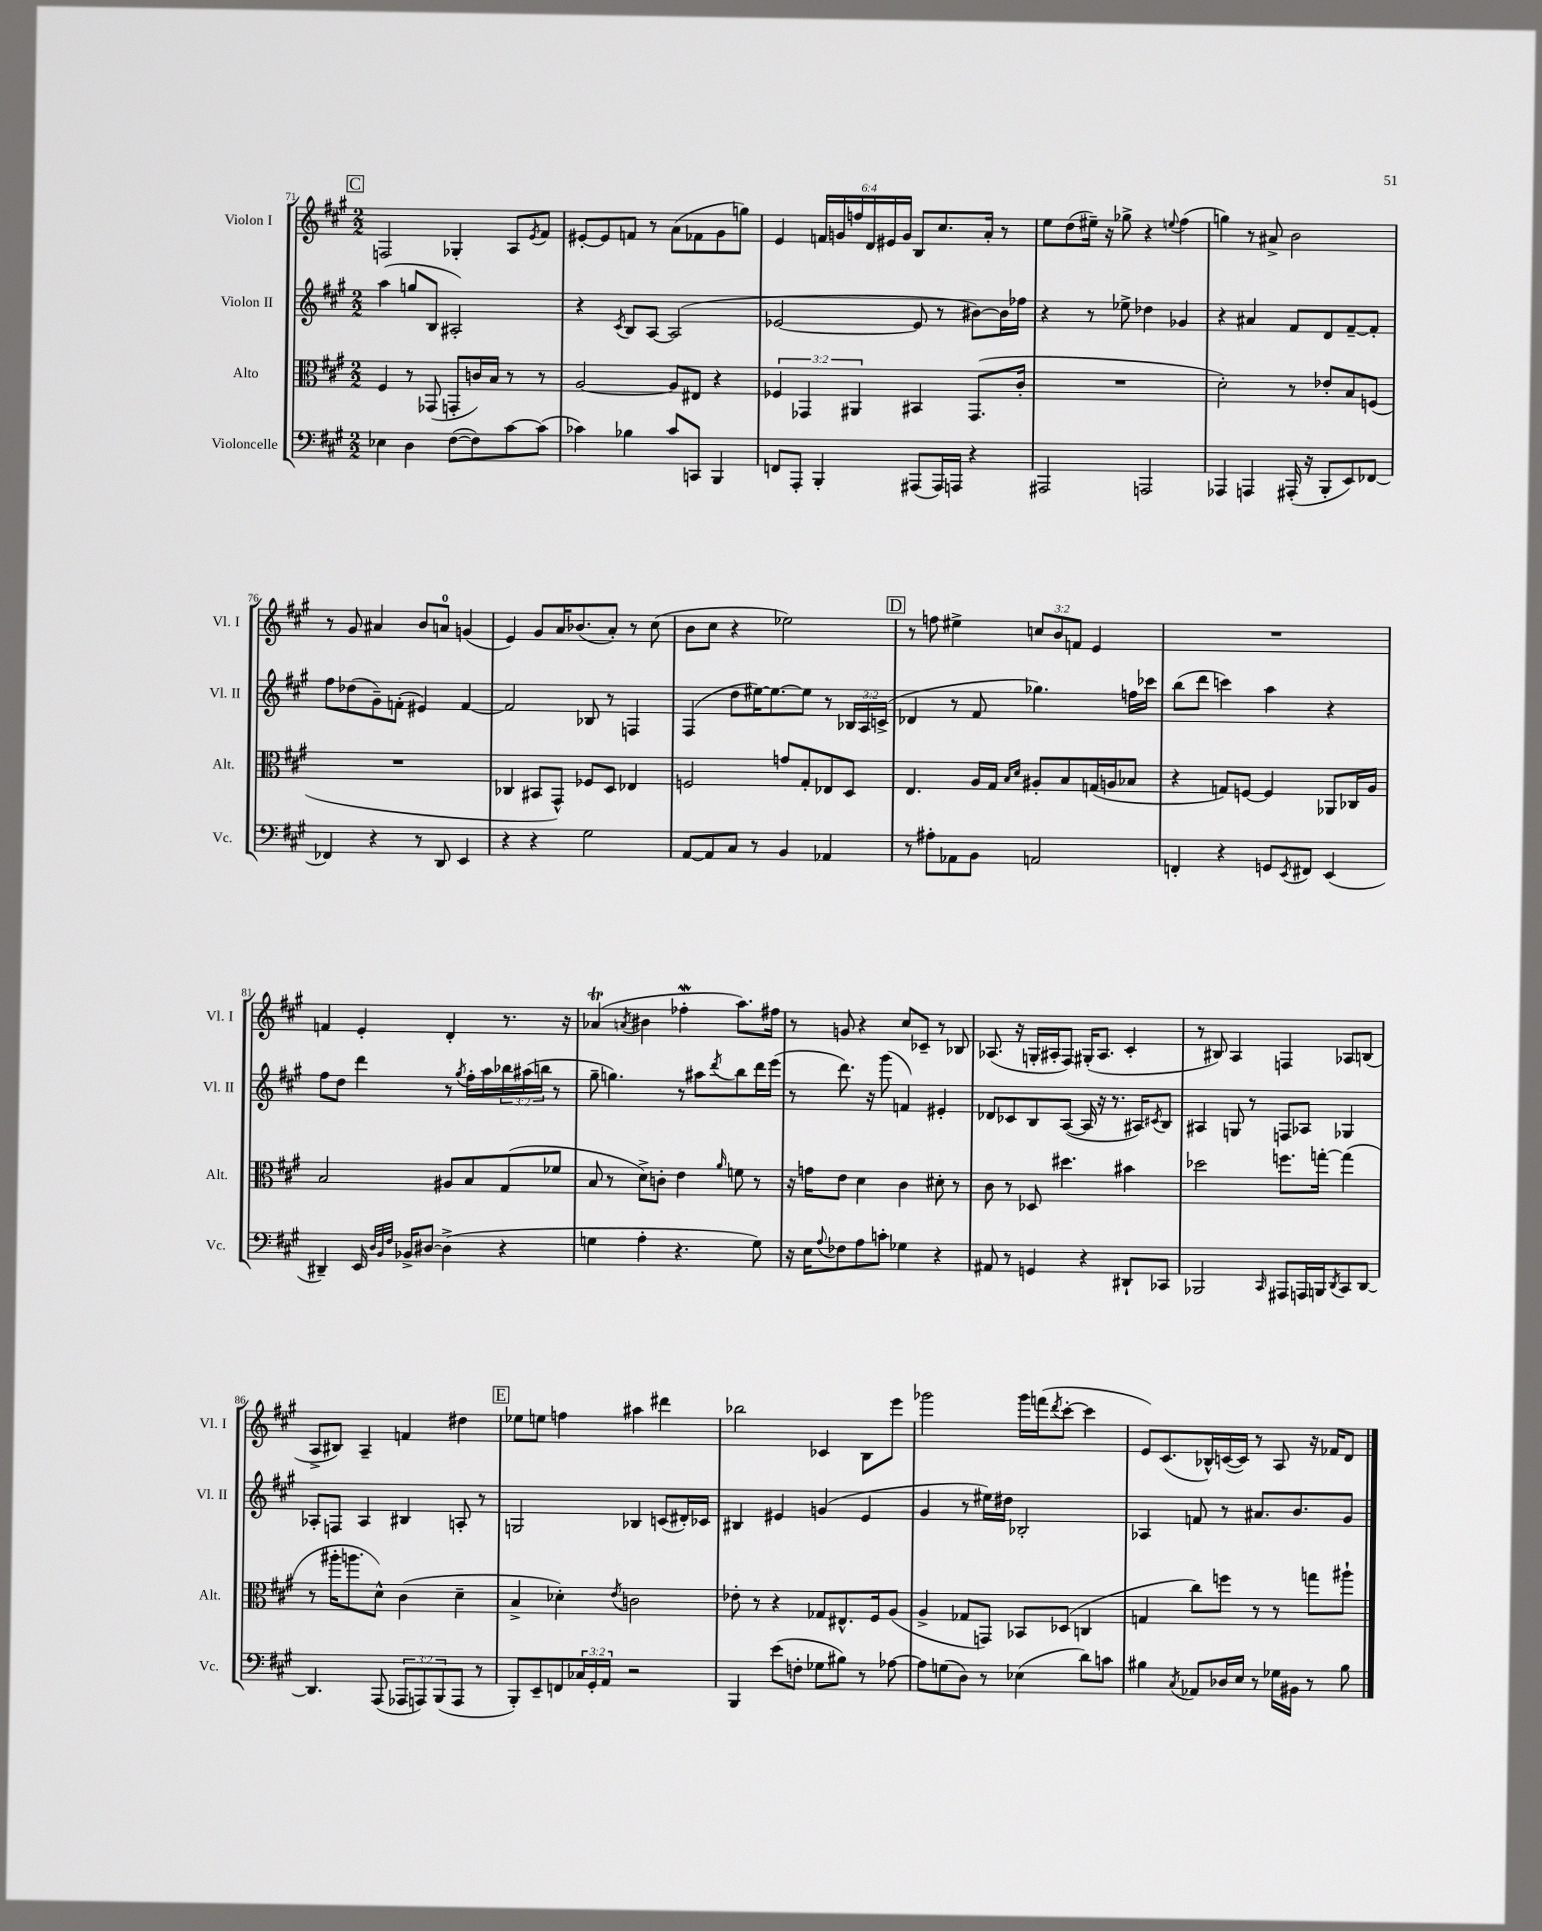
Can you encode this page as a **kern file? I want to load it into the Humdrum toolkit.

**kern	**kern	**kern	**kern
*staff4	*staff3	*staff2	*staff1
*clefF4	*clefC3	*clefG2	*clefG2
*k[f#c#g#]	*k[f#c#g#]	*k[f#c#g#]	*k[f#c#g#]
*M2/2	*M2/2	*M2/2	*M2/2
4E-	4F#	(4aa	2F
4D	8r	8gg	.
.	(8GG-	8B	.
([8F#	8GG'	2A#')	4G-'
8F#])	16c)	.	.
.	16B	.	.
[8c#	8r	.	8A
.	.	.	8qe
(8c#]	8r	.	8f#
=	=	=	=
4c-)	[2A	4r	[8e#'
.	.	.	8e#]
.	.	8qc#	.
4B-	.	8B	8f
.	.	[8A	8r
8c-	8A]	(2A]	(8a
8CC	8E#	.	8f-
4BBB	4r	.	8g#
.	.	.	8gg)
=	=	=	=
8FF	6F-	[2e-	4e
8AAA'	.	.	.
.	6GG-	.	.
4BBB'	.	.	24f
.	.	.	24g
.	6AA#	.	24ff
.	.	.	24d
.	.	.	24e#
.	.	.	24g
(8AAA#	4BB#	8e-]	8B
16AAA#)	.	8r	8.cc#
16AAA	.	.	.
4r	(8.GG-	[8b#)	.
.	.	.	16a'
.	.	16b#]	8r
.	16c#'	16ff-	.
=	=	=	=
2AAA#	1r	4r	8ee
.	.	.	(8dd
.	.	8r	16ee#~)
.	.	.	16r
.	.	8ee-^	8gg-^
2AAA	.	4dd-	4r
.	.	.	8qqee
.	.	4g-	(4ff#
=	=	=	=
4AAA-	2d')	4r	4gg)
4AAA	.	4a#	8r
.	.	.	8a#^
(16AAA#'	8r	8f#	2b
16r	.	.	.
8BBB'	8e-'	8d	.
8EE)	8B	[8f#~	.
[8FF-	(8F	8f#']	.
=	=	=	=
4FF-]	1r	8ff#	8r
.	.	(8dd-	8g#
4r	.	8g#~)	4a#
.	.	(8f'	.
8r	.	4e#)	8b
8DD	.	.	8a
4EE	.	[4f	(4g
=	=	=	=
4r	4C-	2f]	4e)
4r	8BB#	.	8g#
.	8GG#^^)	.	16a
.	.	.	(8.b-
2G#	8F-	8B-	.
.	8D	8r	8a')
.	4E-	4F	8r
.	.	.	(8cc#
=	=	=	=
[8AA	2F	(4F#	8b
8AA]	.	.	8cc#
8C#	.	8dd	4r
8r	.	[16ee#)	.
.	.	8.ee#_	.
4BB	8g	.	2ee-)
.	8G#'	8ee#]	.
4AA-	8E-	8r	.
.	8D	24B-	.
.	.	24A	.
.	.	(24c^	.
=	=	=	=
8r	4.E	4d-	8r
8A#'	.	.	8ff
8AA-	.	8r	4ee#^
8BB	16A	8f#	.
.	16G#	.	.
.	16qqB	.	.
.	16qqd	.	.
2AA	8A#'	4.gg-)	12cc
.	.	.	12b
.	8B	.	.
.	.	.	12f
.	(16G	.	4e
.	16A	.	.
.	8B-	16ff	.
.	.	16ccc-	.
=	=	=	=
4FF'	4r	(8bb	1r
.	.	8ddd	.
4r	8G)	4ccc)	.
.	[8F	.	.
8GG	4F]	4aa	.
8qEE	.	.	.
8FF#	.	.	.
(4EE	8AA-	4r	.
.	16C-	.	.
.	16A	.	.
=	=	=	=
4DD#~)	2B	8ff#	4f
.	.	8dd	.
16EE	.	4ddd	4e'
32qqD	.	.	.
32qqBB	.	.	.
32qqF#	.	.	.
16BB-^	.	.	.
[8D#	.	.	.
(4D#^]	8A#	8r	4d'
.	.	8qgg#	.
.	8B	16ff#'	.
.	.	16aa	.
4r	(8G#	24bb-	8.r
.	.	(24aa#	.
.	.	24bb	.
.	8f-	8r	.
.	.	.	16r
=	=	=	=
4G	8B	8gg#~	(4a-
.	8r	4.gg)	.
.	.	.	8qa
4A'	8d^)	.	4b#
.	8c'	.	.
4.r	4e	8r	4ff-'
.	.	8aa#	.
.	16qqa	8qddd	.
.	8f	8bb	8.aa)
8G)	8r	16ddd	.
.	.	(16eee	16ff#
=	=	=	=
16r	16r	8r	8r
16E	16g	.	.
8qqA	.	.	.
8F-	8e	8.ddd)	8g
8A	4d	.	4r
.	.	16r	.
8c'	.	(8ggg#	.
4G-	4c#	4f)	8cc#
.	.	.	8c-~
4r	8d#'	4e#'	8r
.	8r	.	8B-
=	=	=	=
8AA#	8c#	8d-	(8.A-
8r	8r	8c-	.
.	.	.	16r
4GG	8D-	8B	16G'
.	.	.	16A#'
.	4.dd#	([8A	8F#)
4r	.	16A]	(16G#'
.	.	16r	8.A#
.	.	8.r	.
8DD#`	4b#	.	4c#'
.	.	16A#)	.
.	.	8qc#	.
8CC-	.	8B	.
=	=	=	=
2BBB-	2dd-	4A#	8r
.	.	.	8B#)
.	.	8G	4A
.	.	8r	.
16qqCC#	.	.	.
8AAA#	8.ff	8F	4F
16AAA	.	8A-	.
16BBB	[16gg'	.	.
8qDD	.	.	.
8CC#	(4gg]	4G-	8A-
[8DD	.	.	(8B
=	=	=	=
4.DD]	8r	8A-'	8A^
.	16aa#'	8F	8B#)
.	8.aa	.	.
.	.	4A-	4A~
(8AAA	8d^^)	.	.
12AAA-	(4c#	4B#	4f
12AAA)	.	.	.
(12BBB	.	.	.
8AAA	4d~	8A'	4dd#
8r	.	8r	.
=	=	=	=
8BBB')	4B^	2G	8ee-
8EE~	.	.	8ee
8FF	4d-')	.	4ff
24C-	.	.	.
24GG#'	.	.	.
24AA	.	.	.
.	8qe	.	.
2r	2c	4B-	4aa#
.	.	(8c	4ddd#
.	.	16d#')	.
.	.	16c-	.
=	=	=	=
4BBB	8e-'	4B#	2bb-
.	8r	.	.
(8e	4r	4e#	.
8F'	.	.	.
8G-	8G-	(4g	4c-
8B#)	8.E#^^	.	.
8r	.	4e#	8B
.	16F#	.	.
[8A-	(8A	.	8eee
=	=	=	=
8A-]	4A^	4g#	2ggg-
(8G	.	.	.
8D)	8G-	8r	.
8r	8GG)	16ee#)	.
.	.	16dd#	.
(4E-	8BB-	2B-'	16ggg-
.	.	.	(16fff
.	.	.	8qddd
.	(8D-	.	[8ccc#'
8d)	4C	.	4ccc#]
8c	.	.	.
=	=	=	=
4B#	4G	4A-	8e)
.	.	.	(8.c#
8qC#	.	.	.
8AA-	8cc#)	8f	.
.	.	.	16B-^^)
16D-	8ff	8r	([16c
16E	.	.	16c])
8r	8r	8.a#	8r
16G-	8r	.	8A
16BB#	.	8.b	.
8r	8gg	.	16r
.	.	.	16f-
8B#	8aa#`	8g#	8d
==	==	==	==
*-	*-	*-	*-
